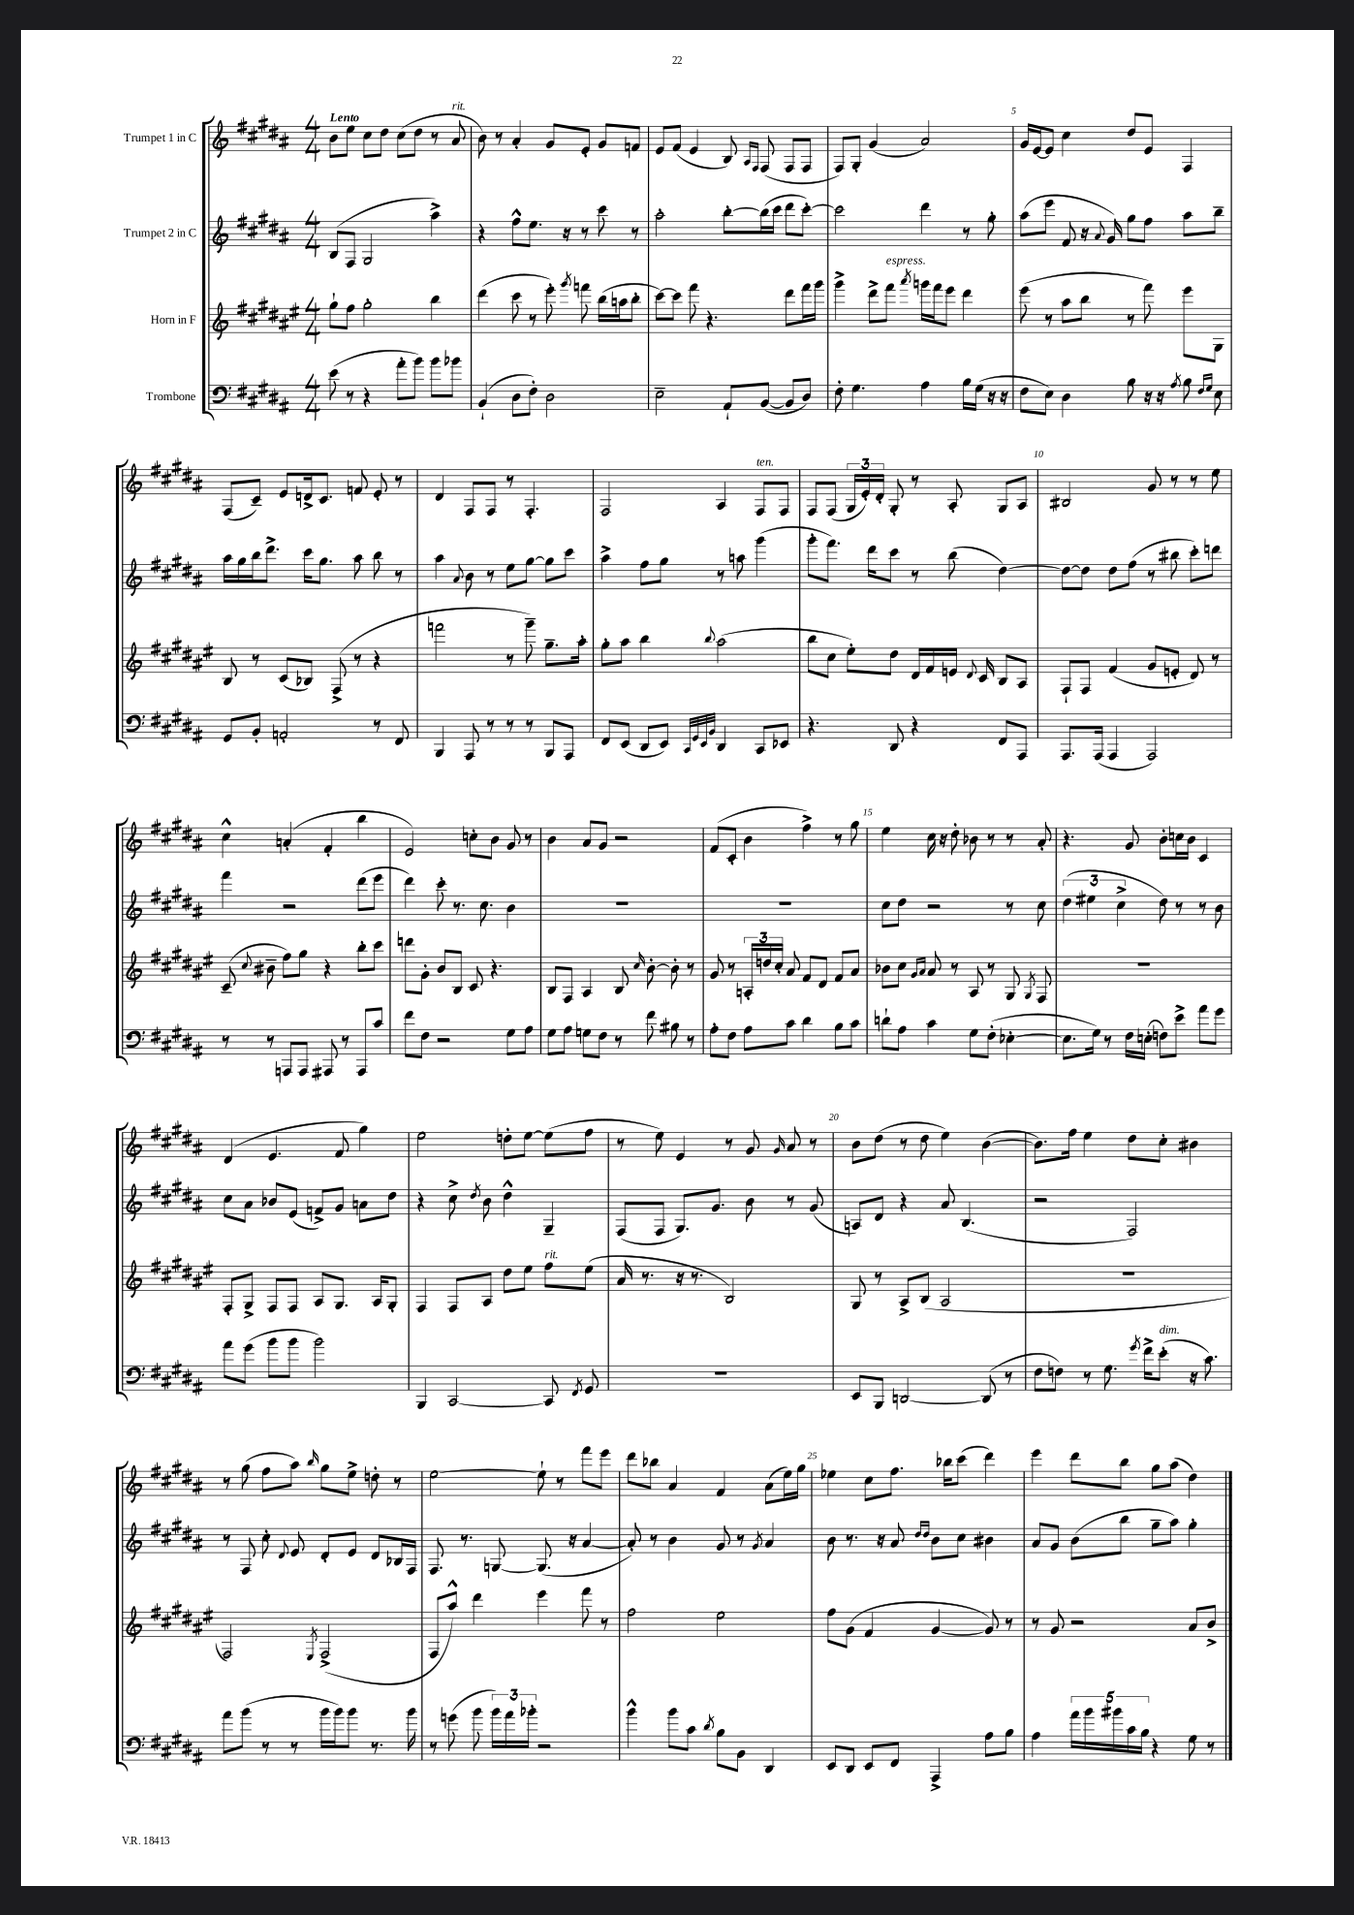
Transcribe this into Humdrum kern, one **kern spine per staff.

**kern	**kern	**kern	**kern
*staff4	*staff3	*staff2	*staff1
*clefF4	*clefG2	*clefG2	*clefG2
*k[f#c#g#d#a#]	*k[f#c#g#d#a#e#]	*k[f#c#g#d#a#]	*k[f#c#g#d#a#]
*M4/4	*M4/4	*M4/4	*M4/4
(8e	8gg#`	(8B	8b
8r	8ff#	8F#	8ee
4r	2gg#'	2G#	8cc#
.	.	.	8dd#
8a#'	.	.	(8cc#
8b)	.	.	8dd#
8b	4bb	4aa#^)	8r
8b-	.	.	8a#
=	=	=	=
(4BB`	(4ddd#	4r	8b)
.	.	.	8r
8D#	8ccc#	8ff#^^	4a#'
8F#')	8r	8.ee	.
2D#	8eee#')	.	8g#
.	.	16r	.
.	8qggg#	.	.
.	8fff	8r	8e'
.	(16bb	8ccc#	8g#
.	16aa	.	.
.	8bb'	8r	8f
=	=	=	=
2E~	[8ccc#)	2aa#'	8e
.	8ccc#]	.	(8f#
.	8fff#	.	4e
.	4.r	.	.
8AA#`	.	[8bb'	8B)
.	.	.	16qqA#
.	.	.	16qqF#
([8BB	.	(16bb]	(8F#
.	.	16ccc#	.
8BB]	8ddd#	8ddd#	8F#
8D#)	16fff#	[8ccc#')	8F#
.	16ggg#	.	.
=	=	=	=
8F#'	4ggg#^	2ccc#]	8F#)
4.G#	.	.	8G#'
.	8ddd#^	.	(4g#
.	8fff#	.	.
.	8qaaa#	.	.
4A#	16ggg	4ddd#	2a#)
.	16fff#	.	.
.	8eee#	.	.
16B	4ddd#	8r	.
(16G#	.	.	.
16r	.	8gg#'	.
16r	.	.	.
=	=	=	=
8F#	(8eee#	(8aa#	16g#
.	.	.	[16e
8E)	8r	8eee	8e]
4D#	8aa#	8f#	4cc#
.	8bb	16r	.
.	.	8qqa#	.
.	.	16g#)	.
8B	8r	8gg#	8dd#
16r	8fff#)	8ff#	8e
16r	.	.	.
8qA#	.	.	.
8B	8eee#	8aa#	4F#
16qqF#	.	.	.
16qqG#	.	.	.
8E	8G#	8bb~	.
=	=	=	=
8GG#	8B	16aa#	(8F#
.	.	16gg#	.
8BB'	8r	16bb	8c#~)
.	.	8.ddd#^	.
2AA'	(8c#	.	8e
.	8B-)	16ccc#	16d^
.	.	8.gg#	8.c#
.	(8F#^	.	.
.	8r	8aa#	8f
8r	4r	8bb	8e'
8FF#	.	8r	8r
=	=	=	=
4BBB	2fff	4aa#	4d#
.	.	8qqa#	.
8AAA#	.	8b	8F#
8r	.	8r	8F#
8r	8r	8ee	8r
8r	8ggg#~)	[8gg#	4.F#'
8BBB	8.gg#~	8gg#]	.
8AAA#	.	8ccc#	.
.	16aa#'	.	.
=	=	=	=
8FF#	8gg#'	4aa#^	2F#
(8EE	8aa#	.	.
8DD#	4bb	8ff#	.
8EE)	.	8gg#	.
32qqCC#	.	.	.
32qqGG#	.	.	.
32qqEE	.	.	.
32qqBB	8qqbb	.	.
4DD#	(2aa#	8r	4A#
.	.	8aa	.
8CC#	.	(4ggg#	8F#
8EE-	.	.	8F#
=	=	=	=
4.r	8bb	8ggg#'	8F#
.	8cc#	8.fff#)	(8F#
.	8ee#')	.	24G#
.	.	.	24e')
.	.	16ddd#	.
.	.	.	24d#'
8DD#	8dd#	8ccc#	8G#'
4r	16d#	8r	8r
.	16f#	.	.
.	16e	(8bb	8A#'
.	8qqd#	.	.
.	16c#	.	.
8FF#	8B	[4dd#)	8G#
8AAA#	8A#	.	8A#
=	=	=	=
8.AAA#	8F#`	8dd#_	2B#
.	8F#	8dd#]	.
(16AAA#	.	.	.
4AAA#	(4f#	8dd#	.
.	.	(8ff#	.
2AAA#)	8g#	8r	8g#
.	8e'	8bb#	8r
.	8d#)	8ccc#')	8r
.	8r	8ddd	8ee
=	=	=	=
8r	(8c#~	4fff#	4cc#^^
.	8qqcc#	.	.
8r	8b#~	.	.
8AAA	8ff#)	2r	(4a'
8AAA	8gg#	.	.
8AAA#	4r	.	4f#'
8r	.	.	.
8AAA#	8bb'	(8ddd#	4bb
8c#	8ccc#	8eee	.
=	=	=	=
8f#	8ddd	4ddd#)	2e)
8F#	8g#'	.	.
2r	8b	8ccc#'	.
.	8B	8.r	.
.	8c#	.	8cc'
.	.	8.cc#	.
.	4.r	.	8b
8G#	.	4b	8g#
8A#	.	.	8r
=	=	=	=
8G#	8B	1r	4b
8A#	8F#	.	.
8G	4A#	.	8a#
8F#	.	.	8g#
8r	8B	.	2r
.	16qqcc#	.	.
8f#	[8b'	.	.
8B#	8b']	.	.
8r	8r	.	.
=	=	=	=
8A#'	8g#	1r	(8f#
8F#	8r	.	8c#'
8A#	24A'	.	4b
.	24dd	.	.
.	24cc#'	.	.
8c#	8a#	.	.
4d#	8f#	.	4ff#^)
.	8d#	.	.
8B	8f#	.	8r
8c#	8a#	.	8gg#
=	=	=	=
8d`	8b-	8cc#	4ee
8A#	8cc#	8dd#	.
.	16qqg#	.	.
.	16qqa#	.	.
4c#	8a#	2r	16cc#
.	.	.	16r
.	8r	.	8dd#'
8G#	8A#	.	8b-
(8F#'	8r	.	8r
[4E-'	8G#	8r	8r
.	8qG#	.	.
.	8F#	8cc#	8a#'
=	=	=	=
8.E-]	1r	(6dd#	4.r
.	.	6ee#	.
16G#)	.	.	.
8r	.	.	.
.	.	6cc#^	.
16F#	.	.	8g#
(16E'	.	.	.
8F)	.	8dd#)	8b'
8e^	.	8r	16cc
.	.	.	16b
8a#	.	8r	4c#
8g#	.	8b	.
=	=	=	=
8a#	8F#'	8cc#	(4d#
(8g#	8G#^	8a#	.
8b	8F#	8b-	4.e
8b	8F#	(8e	.
2b)	8A#	8f^)	.
.	8.G#	8g#	8f#
.	.	8a	4gg#)
.	16A#	.	.
.	8G#'	8dd#	.
=	=	=	=
4BBB	4F#	4r	2ee
[2CC#	8F#	8cc#^	.
.	.	8qdd#	.
.	8A#	8b	.
.	8dd#	4dd#^^	8dd'
.	8ee#	.	[8ee
8CC#]	8ff#	4G#~	(8ee]
8qFF#	.	.	.
8GG#	(8ee#	.	8ff#
=	=	=	=
1r	16a#	(8F#	8r
.	8.r	.	.
.	.	8F#	8ee)
.	16r	8.G#)	4e
.	8.r	.	.
.	.	8.g#	.
.	2B)	.	8r
.	.	8b	8g#
.	.	.	16qqg#
.	.	8r	8a#
.	.	(8g#	8r
=	=	=	=
8EE	8G#	8A)	8b
8BBB	8r	8d#	(8dd#
[2DD	8A#^	4r	8r
.	(8B	.	8dd#
.	2A#	8a#	4ee)
.	.	(4.B	.
(8DD]	.	.	([4b
8r	.	.	.
=	=	=	=
8F#	1r	2r	8.b])
8F)	.	.	.
.	.	.	16ff#
8r	.	.	4ee
8.G#	.	.	.
.	.	2F#)	8dd#
8qg#	.	.	.
16f#^	.	.	.
(8e'	.	.	8cc#'
16r	.	.	4b#
8.c#)	.	.	.
=	=	=	=
8a#	2F#)	8r	8r
(8b	.	8F#	(8gg#
8r	.	8cc#'	8ff#
.	.	8qqd#	.
8r	.	8e	8aa#)
.	8qE#	.	16qqbb
16b	(2F#^	8d#'	8gg#
16b)	.	.	.
8b	.	8e	8ee^
8.r	.	8d#	8dd'
.	.	16B-	8r
16b	.	16F#	.
=	=	=	=
8r	8F#	8.F#	[2ee
(8g	8aa#^^)	.	.
.	.	8.r	.
8b	4ddd#	.	.
24b)	.	[8G	.
24a#	.	.	.
24b-'	.	.	.
2r	4eee#	(8.G]	8ee`]
.	.	.	8r
.	.	16r	.
.	8fff#	[4a#	8fff#
.	8r	.	8eee
=	=	=	=
4b^^	2ff#	8a#'])	8ddd#
.	.	8r	8bb-
8b	.	4b	4a#
8c#	.	.	.
8qd#	.	.	.
8B	2ee#	8g#	4f#
8BB	.	8r	.
.	.	8qg#	.
4DD#	.	4a#	(8a#
.	.	.	16ee)
.	.	.	16gg#
=	=	=	=
8EE	8ff#	8b	4ee-
8DD#	(8g#	8.r	.
8EE	4f#	.	8cc#
.	.	16r	.
8FF#	.	8a#	8.ff#
.	.	16qqdd#	.
.	.	16qqdd#	.
4AAA#^	[4g#	8b	.
.	.	.	16bb-
.	.	8cc#	(8ccc#
8A#	8g#])	4b#	4ddd#)
8B	8r	.	.
=	=	=	=
4A#	8r	8a#	4eee
.	8g#	8g#	.
20a#	2r	(8b	8ddd#
20b	.	.	.
20b#	.	.	.
.	.	8bb	8bb
20c#	.	.	.
20B	.	.	.
4r	.	8gg#~	8gg#
.	.	8aa#)	(8aa#
8G#	8a#	4gg#'	4dd#)
8r	8b^	.	.
==	==	==	==
*-	*-	*-	*-
